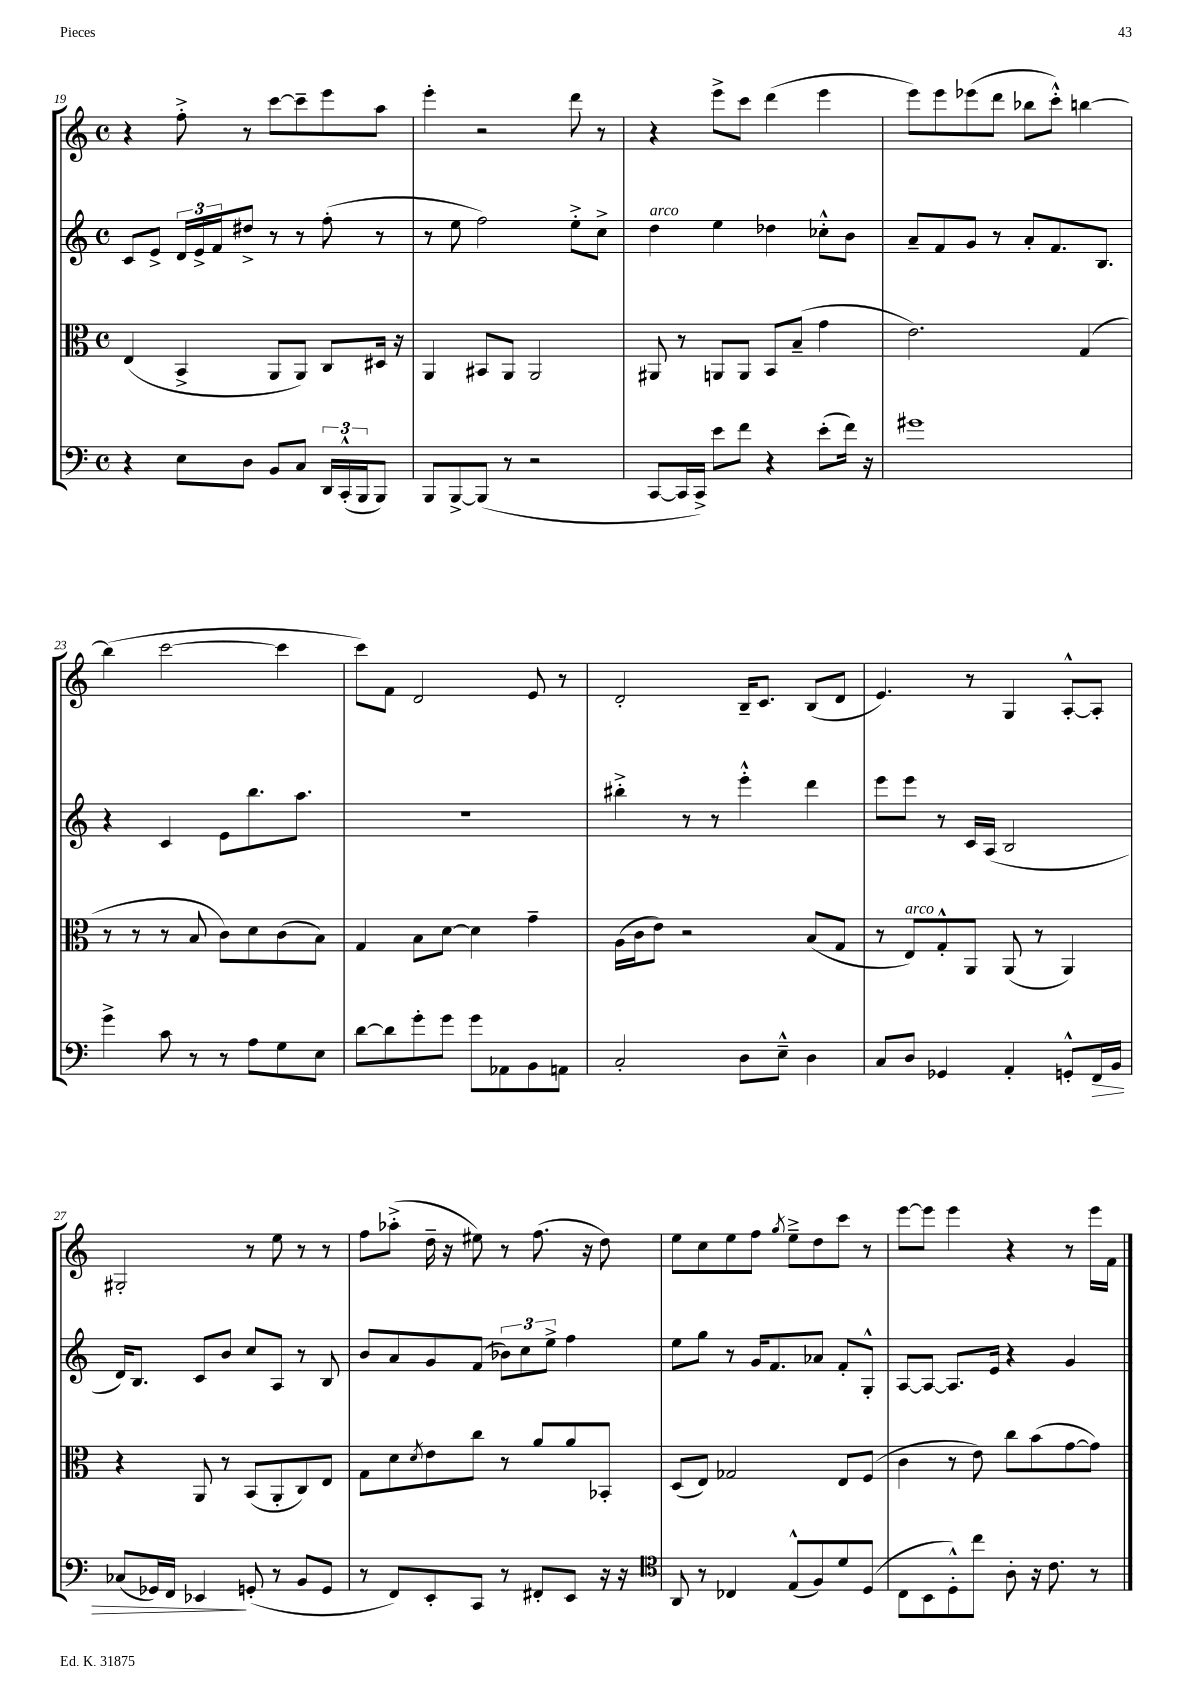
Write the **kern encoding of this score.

**kern	**dynam	**kern	**kern	**kern
*part4	*part4	*part3	*part2	*part1
*staff4	*staff4	*staff3	*staff2	*staff1
*clefF4	*	*clefC3	*clefG2	*clefG2
*k[]	*	*k[]	*k[]	*k[]
*M4/4	*	*M4/4	*M4/4	*M4/4
*met(c)	*	*met(c)	*met(c)	*met(c)
=19	=19	=19	=19	=19
4r	.	(4E/	8c/L	4r
.	.	.	8e^/J	.
8E\L	.	4BB^/	24d/LL	8ff'^\
.	.	.	24e^/	.
.	.	.	24f/J	.
8D\J	.	.	8dd#X^/J	8r
8BB/L	.	8AA/L	8r	[8ccc\L
8C/J	.	8AA/J)	8r	8ccc~\]
24DD/LL	.	8C/L	(8ff'\	8eee\
(24CC'^^/	.	.	.	.
24BBB/J	.	.	.	.
8BBB/J)	.	16D#X/Jk	8r	8aa\J
.	.	16r	.	.
=20	=20	=20	=20	=20
8BBB/L	.	4AA/	8r	4eee'\
[8BBB^/	.	.	8ee\	.
(8BBB/J]	.	8BB#X/L	2ff\)	2r
8r	.	8AA/J	.	.
2r	.	2AA/	.	.
.	.	.	8ee'^\L	8ddd\
.	.	.	8cc^\J	8r
=21	=21	=21	=21	=21
!	!	!	!LO:TX:a:i:t=arco	!
[8CC/L	.	8AA#X/	4dd\	4r
16CC/L]	.	8r	.	.
16CC^/JJ)	.	.	.	.
8e\L	.	8AAn/L	4ee\	8eee^\L
8f\J	.	8AA/J	.	8ccc\J
4r	.	8BB/L	4dd-X\	(4ddd\
.	.	(8B~/J	.	.
(8e'\L	.	4g\	8cc-X'^^\L	4eee\
16f\Jk)	.	.	8b\J	.
16r	.	.	.	.
=22	=22	=22	=22	=22
1g#X	.	2.e\)	8a~/L	8eee\L)
.	.	.	8f/	8eee\
.	.	.	8g/J	(8eee-X\
.	.	.	8r	8ddd\J
.	.	.	8a'/L	8bb-X\L
.	.	.	8.f/	8ccc'^^\J)
.	.	(4G/	.	[4bbn\
.	.	.	8.B/J	.
!!LO:LB:g=z
=23	=23	=23	=23	=23
4g^\	.	8r	4r	(4bb\]
.	.	8r	.	.
8c\	.	8r	4c/	[2ccc\
8r	.	8B/	.	.
8r	.	8c\L)	8e\L	.
8A\L	.	8d\	8.bb\	.
8G\	.	(8c\	.	4ccc\]
.	.	.	8.aa\J	.
8E\J	.	8B\J)	.	.
=24	=24	=24	=24	=24
[8d\L	.	4G/	1r	8ccc\L)
8d\]	.	.	.	8f\J
8g'\	.	8B\L	.	2d/
8g\J	.	[8d\J	.	.
8g\L	.	4d\]	.	.
8AA-X\	.	.	.	.
8BB\	.	4g~\	.	8e/
8AAn\J	.	.	.	8r
=25	=25	=25	=25	=25
2C'/	.	(16A\LL	4bb#X'^\	2d'/
.	.	16c\J	.	.
.	.	8e\J)	.	.
.	.	2r	8r	.
.	.	.	8r	.
8D\L	.	.	4eee'^^\	16B~/KL
.	.	.	.	8.c/J
8E~^^\J	.	.	.	.
4D\	.	(8B/L	4ddd\	(8B/L
.	.	8G/J	.	8d/J
=26	=26	=26	=26	=26
8C/L	.	8r	8eee\L	4.e/)
!	!	!LO:TX:a:i:t=arco	!	!
8D/J	.	8E/L)	8eee\J	.
4GG-X/	.	8G'^^/	8r	.
.	.	8AA/J	16c/LL	8r
.	.	.	(16A/JJ	.
4AA'/	.	(8AA/	2B/	4G/
.	.	8r	.	.
8GGn'^^/L	.	4AA/)	.	[8A'^^/L
!	!LO:HP:b	!	!	!
16FF/L	>	.	.	8A'/J]
16BB/JJ	.	.	.	.
!!LO:LB:g=z
=27	=27	=27	=27	=27
(8C-X/L	.	4r	16d/KL)	2G#X'/
.	.	.	8.B/J	.
16GG-X/L)	.	.	.	.
16FF/JJ	.	.	.	.
4EE-X/	.	8AA/	8c/L	.
.	.	8r	8b/J	.
(8GGn'/	]	(8BB/L	8cc/L	8r
8r	.	8AA'/	8A/J	8ee\
8BB/L	.	8C/)	8r	8r
8GG/J	.	8E/J	8B/	8r
=28	=28	=28	=28	=28
8r	.	8G\L	8b/L	8ff\L
8FF/L)	.	8d\	8a/	(8aa-X'^\J
.	.	8qd/	.	.
8EE'/	.	8e\	8g/	16dd~\
.	.	.	.	16r
8CC/J	.	8cc\J	(8f/J	8ee#X\)
8r	.	8r	12b-X\L)	8r
.	.	.	12cc\	.
8FF#X'/L	.	8a/L	.	(8.ff\
.	.	.	12ee^\J	.
8EE/J	.	8a/	4ff\	.
.	.	.	.	16r
16r	.	8BB-X'/J	.	8dd\)
16r	.	.	.	.
=29	=29	=29	=29	=29
*clefC4	*	*	*	*
8AA/	.	(8D/L	8ee\L	8ee\L
8r	.	8E/J)	8gg\J	8cc\
4C-X/	.	2G-X/	8r	8ee\
.	.	.	16g/KL	8ff\J
.	.	.	8.f/	.
.	.	.	.	8qgg/
(8E^^/L	.	.	.	8ee~^\L
8F/)	.	.	8a-X/J	8dd\
8d/	.	8E/L	8f'/L	8ccc\J
(8D/J	.	(8F/J	8G'^^/J	8r
=30	=30	=30	=30	=30
8C\L	.	4c\	[8A/L	[8eee\L
8BB\	.	.	8A/J_	8eee\J]
8D'^^\)	.	8r	8.A/L]	4eee\
8cc\J	.	8e\)	.	.
.	.	.	16e/Jk	.
8A'\	.	8cc\L	4r	4r
16r	.	(8b\	.	.
8.c\	.	.	.	.
.	.	[8g\	4g/	8r
8r	.	8g\J])	.	16eee\LL
.	.	.	.	16f\JJ
==	==	==	==	==
*-	*-	*-	*-	*-
